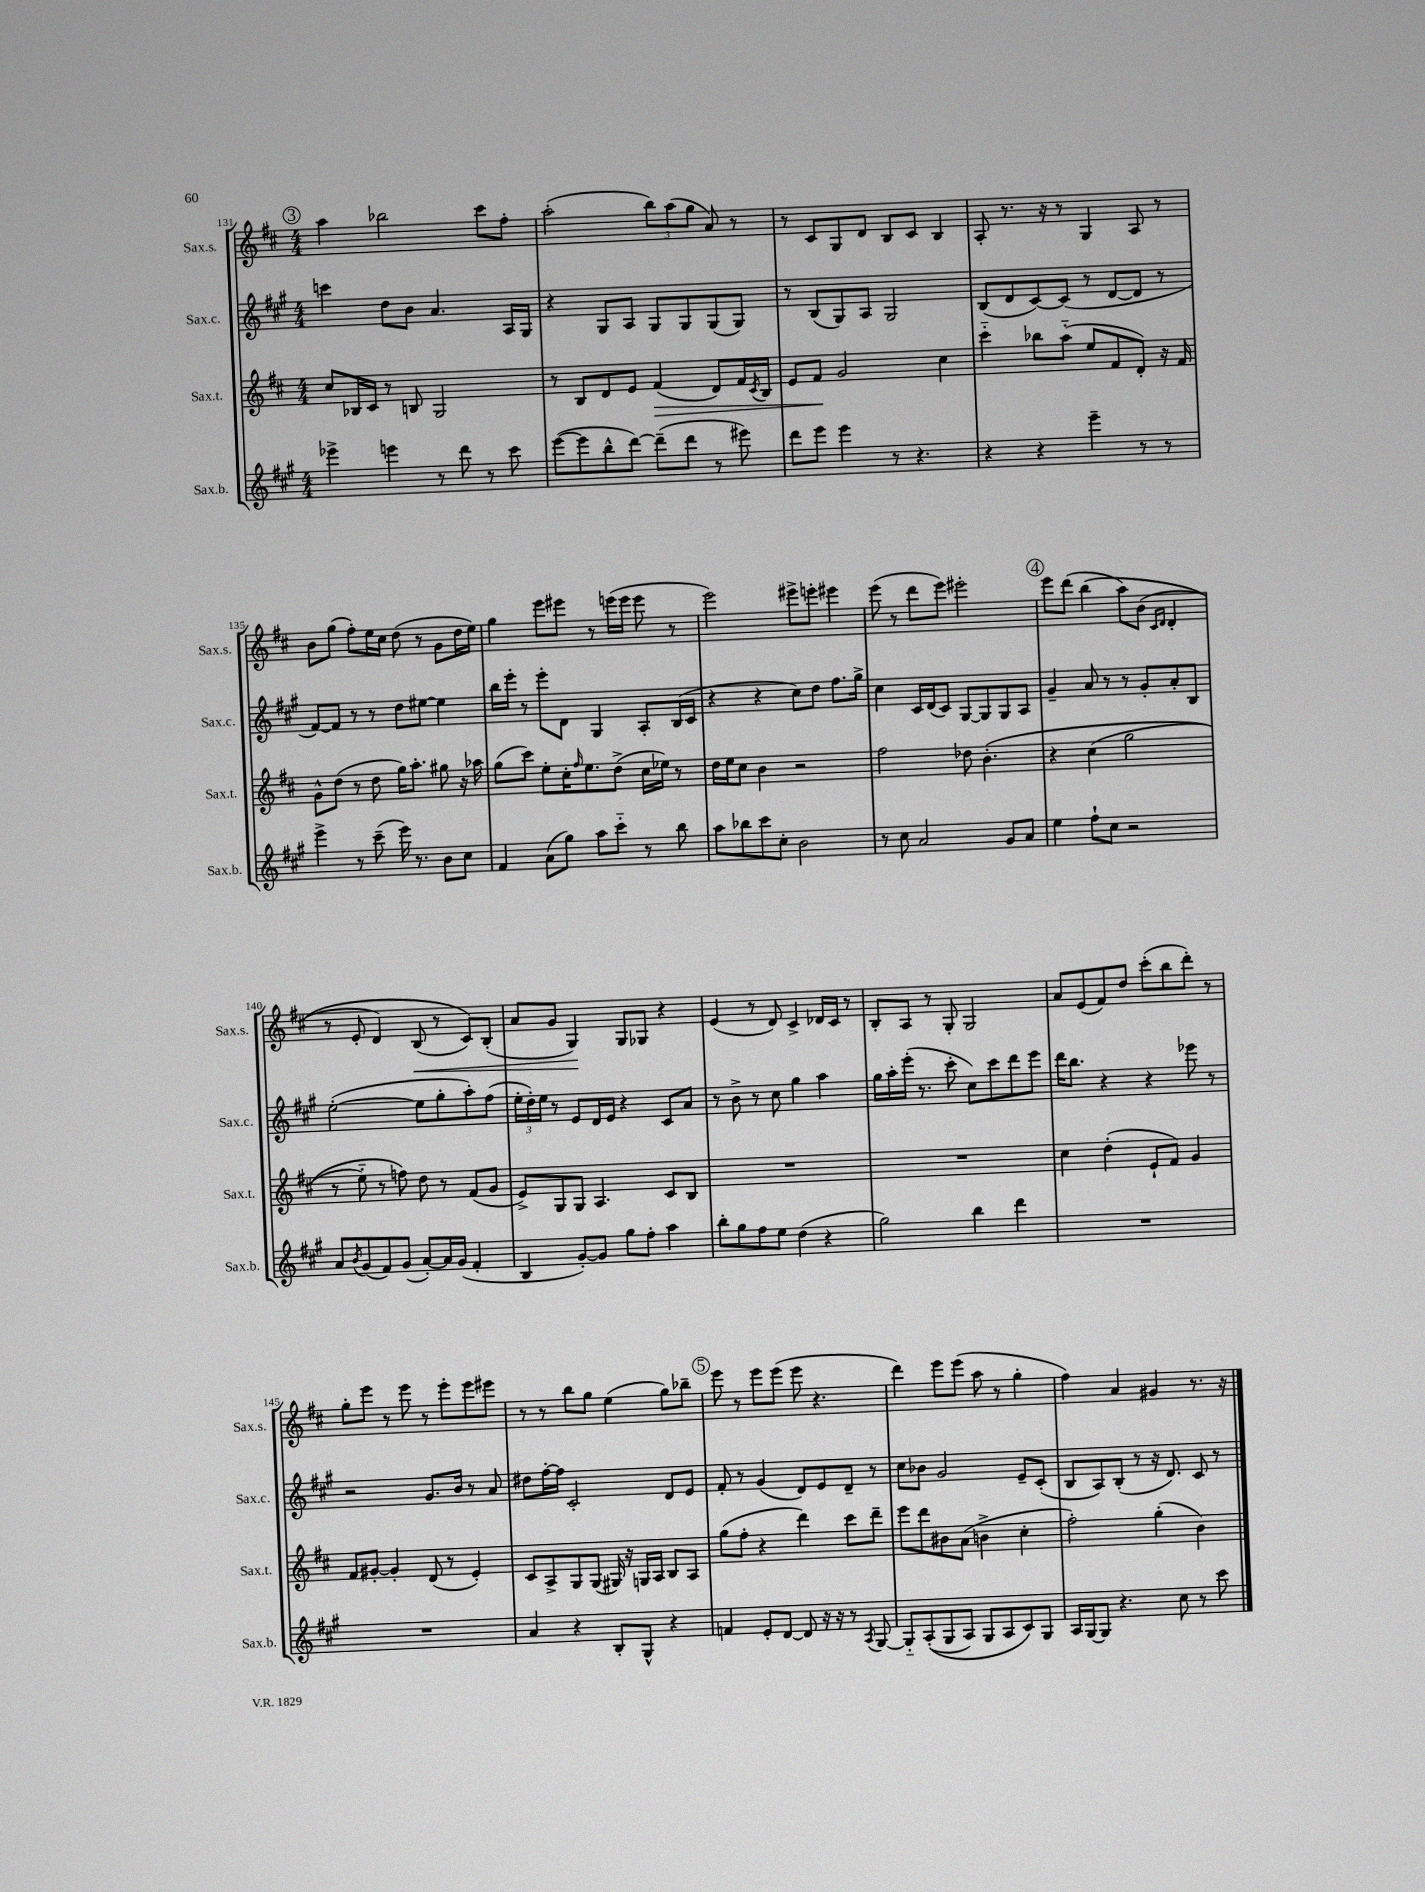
<<
\new StaffGroup <<
\new Staff = "s0" \with { instrumentName = "Sax.s." shortInstrumentName = "Sax.s." } {
    \clef treble \key d \major \numericTimeSignature \time 4/4
    \mark \markup { \circle "3" } a''4 bes''2 cis'''8 fis''8-. |
    a''2-.( \tuplet 3/2 { b''8) a''8( g''8 } a'8) r8 |
    r8 cis'8 g8 d'8 b8 cis'8 b4 |
    a8-. r8. r16 r8 g4 a8 r8 |
    b'8 g''8( fis''8-.) e''16 cis''16 d''8( r8 g'8 d''16 e''16) |
    g''4 e'''8 eis'''8 r8 e'''16( e'''16 e'''8 r8 |
    e'''2) eis'''8-> e'''8-. eis'''4 |
    e'''8( r8 d'''8 e'''8) eis'''2-. |
    \mark \markup { \circle "4" } e'''8 d'''8( b''4\( a''8) b'8( \grace { cis'16 d'16 } d'4-. |
    r8 e'8-. d'4) b8\<( r8 cis'8)\) b8-.( |
    a'8 g'8 g4\!) g8 ges8 r4 |
    e'4( r8 d'8) cis'4-> des'16 cis'16 r8 |
    b8-. a8 r8 g8-. g2 |
    a'8 e'8( fis'8) d''8 cis'''8-.( b''8 d'''8-.) r8 |
    g''8-. e'''8 r8 e'''8 r8 e'''8-. e'''8 eis'''8 |
    r8 r8 b''8 g''8 e''4( g''8) bes''8-- |
    \mark \markup { \circle "5" } e'''8 r8 e'''8 e'''8( e'''8 r4. |
    d'''4) e'''8 e'''8( a''8 r8 g''4-. |
    fis''4) a'4 gis'4 r8. r16 \bar "|." |
}
\new Staff = "s1" \with { instrumentName = "Sax.c." shortInstrumentName = "Sax.c." } {
    \clef treble \key a \major \numericTimeSignature \time 4/4
    \mark \markup { \circle "3" } c'''4 d''8 b'8 a'4. a16 gis16 |
    r4 gis8 a8 gis8 gis8 gis8( gis8) |
    r8 b8( gis8) a8 gis2 |
    b8( d'8 cis'8~) cis'8( r8 d'8~ d'8 r8 |
    fis'8~) fis'8 r8 r8 d''8 eis''8~ eis''4 |
    b''16 e'''16-. r8 e'''8-. d'8 gis4 a8-. b16( cis'16 |
    r4 r4 cis''8) d''8 fis''8. gis''16-> |
    cis''4 cis'16 d'16( cis'8) gis8~ gis8 gis8 a8 |
    \mark \markup { \circle "4" } gis'4-- a'8 r8 r8 gis'8-. a'8-. b8 |
    e''2~-.( e''8 gis''8-. a''8-.) fis''8( |
    \tuplet 3/2 { e''16-. d''16-.) e''16 } r8 e'8 d'16 e'16 r4 cis'8 a'8 |
    r8 b'8-> r8 cis''8 gis''4 a''4 |
    gis''16 a''16-. e'''16-.( r8. cis'''8-. cis''8) cis'''8 d'''8 e'''8 |
    d'''16 b''8. r4 r4 ees'''8 r8 |
    r2 gis'8. b'16 r8 a'8 |
    dis''8 fis''16~-. fis''16 cis'2-. d'8 e'8 |
    \mark \markup { \circle "5" } fis'8-. r8 gis'4( d'8) e'8 d'8-- r8 |
    cis''8 bes'8 gis'2 e'8-- cis'8-.( |
    b8 a8) b8-.( r8 r16 d'8.) cis'8 r8 \bar "|." |
}
\new Staff = "s2" \with { instrumentName = "Sax.t." shortInstrumentName = "Sax.t." } {
    \clef treble \key d \major \numericTimeSignature \time 4/4
    \mark \markup { \circle "3" } cis''8 bes16 cis'16 r8 b8 g2 |
    r8 b8 d'8 e'8 fis'4\>( d'8) fis'16 \acciaccatura { cis'8 } b16 |
    e'8 fis'8\! g'2 cis''4 |
    cis'''4-_ bes''8 a''8-_( e''8 fis'8 d'8-.) r16 fis'16 |
    g'8-^ d''8( r8 d''8 g''16) a''8.-. gis''8 r16 aes''16 |
    g''8( cis'''8) e''8-. cis''16-. \grace { fis''16 } e''8. d''8->( cis''16 ees''16) r8 |
    d''16 e''16 cis''8 b'4 r2 |
    fis''2 des''8 b'4.-.\( |
    \mark \markup { \circle "4" } r4 cis''4( g''2 |
    r8 e''8-_) r8 f''8\) d''8 r8 fis'8( g'8 |
    e'8->) g8 g8 a4. cis'8 b8 |
    R1 |
    R1 |
    cis''4 d''4-.( e'8-! fis'8) g'4 |
    fis'8 gis'8~-. gis'4-. d'8( r8 e'4-.) |
    cis'8 a8-> g8 g8( gis16) r16 g16 a16 b8 a8 |
    \mark \markup { \circle "5" } g''8( fis''8-. r4 d'''4) cis'''8 d'''8-- |
    e'''8 d'''8 bis'8 a'8( b'4-> cis''4-. |
    fis''2-.) g''4-.( b'4) \bar "|." |
}
\new Staff = "s3" \with { instrumentName = "Sax.b." shortInstrumentName = "Sax.b." } {
    \clef treble \key a \major \numericTimeSignature \time 4/4
    \mark \markup { \circle "3" } ees'''4-> e'''4 r8 d'''8 r8 cis'''8 |
    e'''8~( e'''8 b''8-^ d'''8~) d'''8--( d'''8 r8 eis'''8) |
    d'''8 e'''8 e'''4 r8 r4. |
    r4 r4 e'''4-- r8 r8 |
    e'''4-> r8 cis'''8--( e'''16) r8. b'8 cis''8 |
    fis'4 a'8( gis''8) a''8 cis'''8-_ r8 b''8 |
    a''8 bes''8 cis'''8 cis''8-. b'2 |
    r8 cis''8 a'2 gis'8 a'8 |
    \mark \markup { \circle "4" } e''4 fis''8-! cis''8 r2 |
    a'8 \acciaccatura { b'8 } gis'8( fis'8) gis'8( a'8~-.) a'16 gis'16( fis'4-. |
    b4 gis'8~-.) gis'8 gis''8 fis''8-. a''4 |
    b''8-. gis''8 fis''8 e''8 d''4( r4 |
    gis''2) b''4 d'''4 |
    R1 |
    R1 |
    a'4 r4 b8-. gis8-^ r4 |
    \mark \markup { \circle "5" } f'4 e'8-. d'8~ d'8 r16 r16 r8 \acciaccatura { a8 } gis8~ |
    gis8-_ a8-.(\( gis8 a8) gis8 a8 cis'8\) gis8 |
    a16 gis16~ gis8 r4. cis''8 r8 cis'''8 \bar "|." |
}
>>
>>
\layout { \context { \Score currentBarNumber = #131 } }
